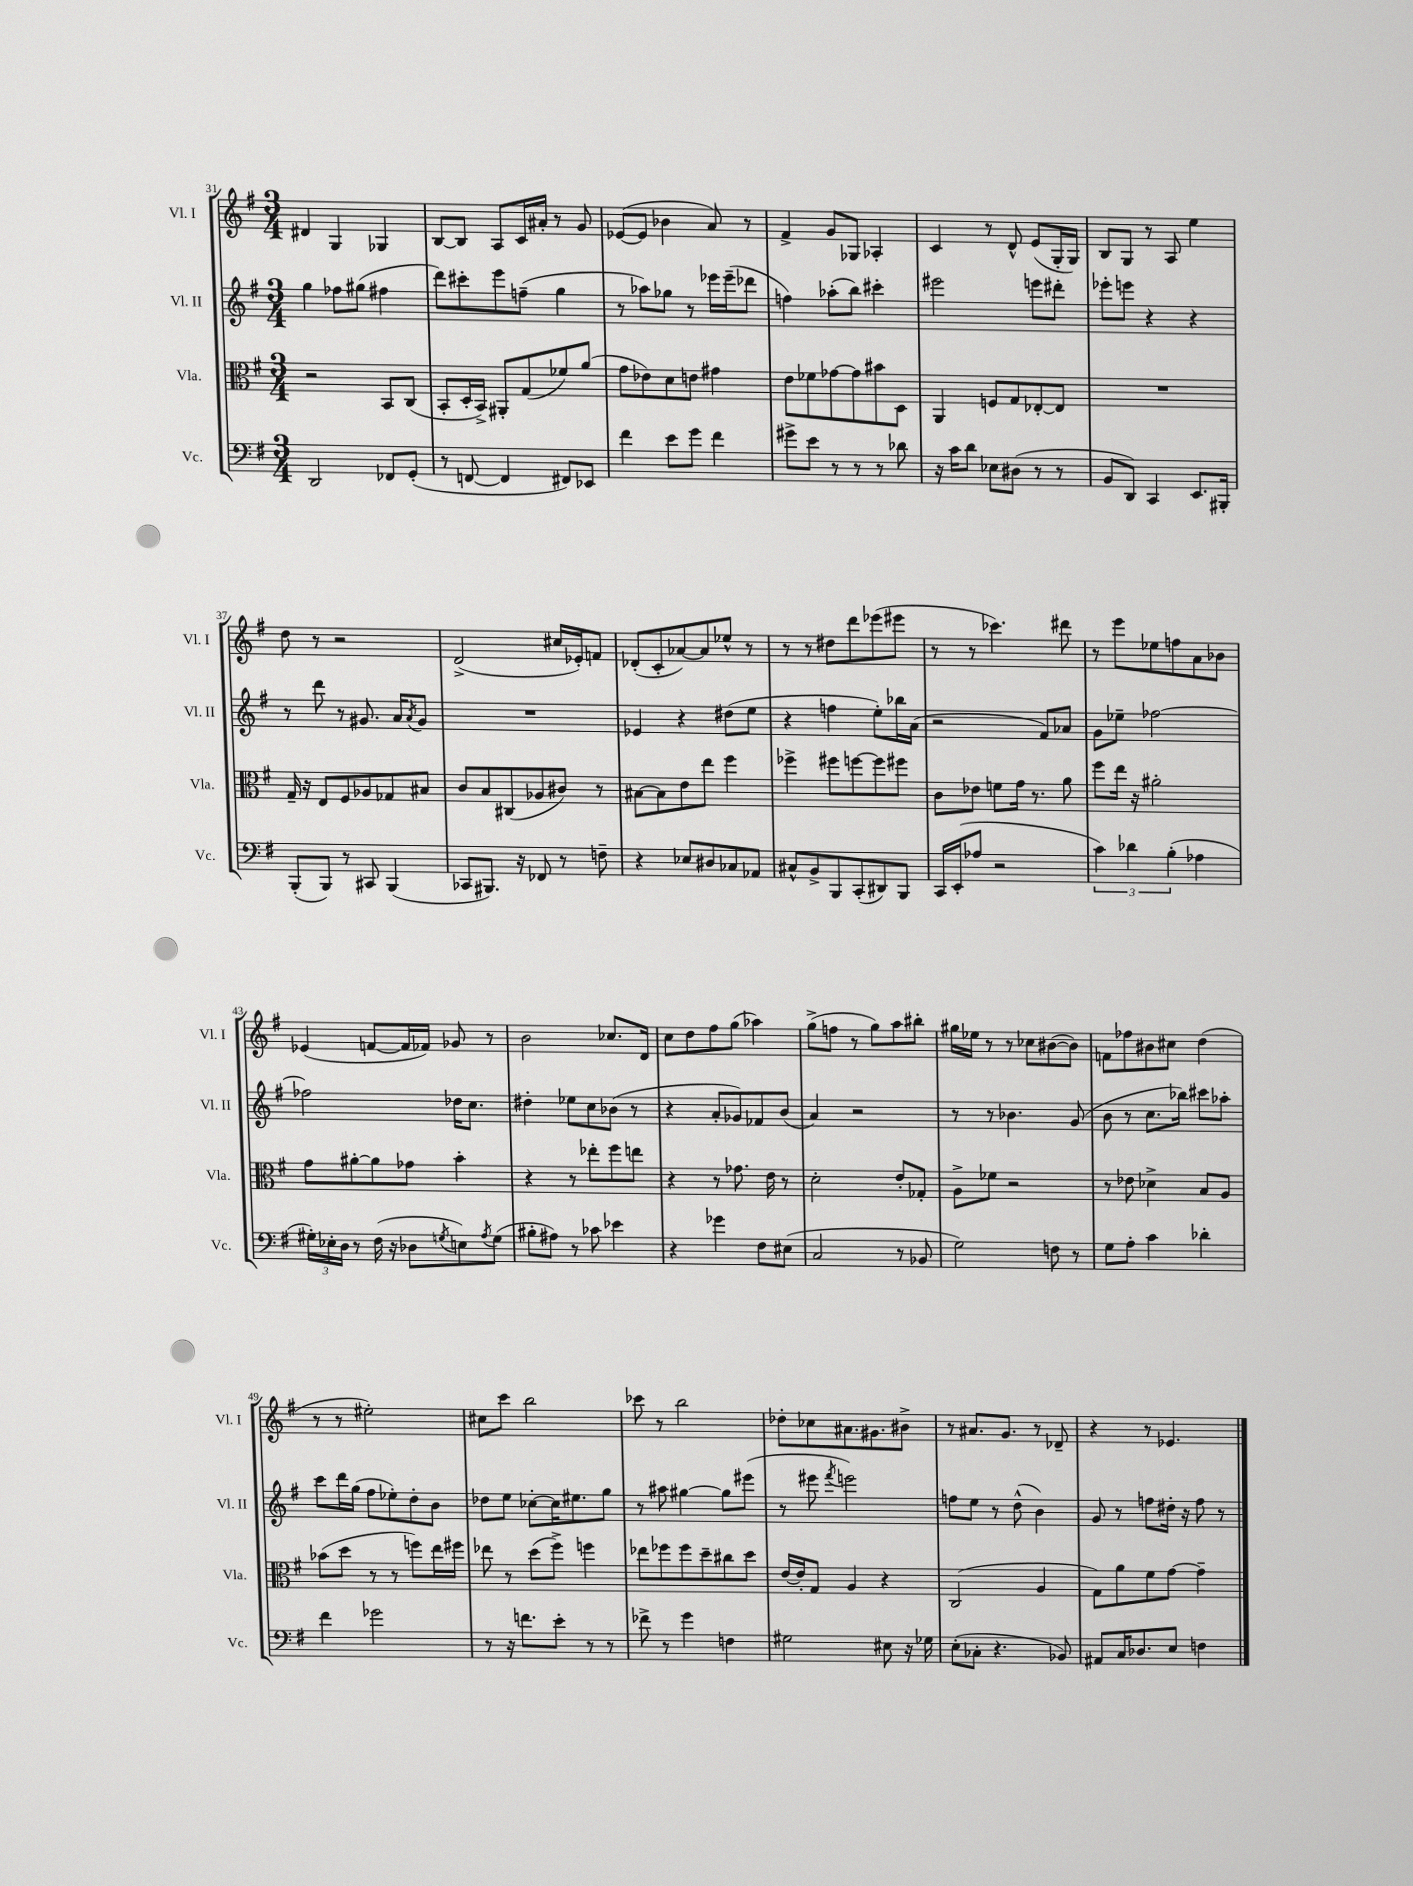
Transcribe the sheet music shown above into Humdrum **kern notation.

**kern	**kern	**kern	**kern
*part4	*part3	*part2	*part1
*staff4	*staff3	*staff2	*staff1
*I"Vc.	*I"Vla.	*I"Vl. II	*I"Vl. I
*I'Vc.	*I'Vla.	*I'Vl. II	*I'Vl. I
*clefF4	*clefC3	*clefG2	*clefG2
*k[f#]	*k[f#]	*k[f#]	*k[f#]
*M3/4	*M3/4	*M3/4	*M3/4
=31	=31	=31	=31
2DD/	2r	4gg\	4d#X/
.	.	8ff-X\L	4G/
.	.	(8gg#X\J	.
8FF-X/L	8BB/L	4ff#X\	4G-X/
(8GG'/J	(8C/J	.	.
=32	=32	=32	=32
8r	8BB'/L	8ddd\L)	[8B/L
[8FFn/	16D'/L	8ccc#X'\	8B/J]
.	16BB^/JJ)	.	.
4FF/]	8AA#X'/L	8eee\	8A/L
.	(8G/	(8ffn~\J	16c/L
.	.	.	16a#X'/JJ
8FF#X/L)	8f-X/)	4gg\	8r
8EE-X/J	(8a/J	.	8g/
=33	=33	=33	=33
4f#\	8g\L	8r	([8e-X/L
.	8e-X\)	8aa-X\L)	8e-/J]
8e\L	8d\	8gg-X\J	4b-X\
8g\J	8en\J	8r	.
4f#\	4g#X\	16eee-X\LL	8a/)
.	.	(16eee-~\J	.
.	.	8ddd-X\J	8r
=34	=34	=34	=34
8g#X^\L	8e\L	4ffn\)	4f#^/
8e\J	8f-X\	.	.
8r	[8g-X\	(8aa-X'\L	8g/L
8r	8g-\]	8bb\J)	8G-X/J
8r	8b#X\	4ccc#X'\	4A-X'/
8d-X\	8D\J	.	.
=35	=35	=35	=35
16r	4AA/	2eee#X\	4c/
16c\KL	.	.	.
8d\J	.	.	.
8E-X\L	8Fn/L	.	8r
(8D#X\J	8G/	.	8d^^/
8r	[8E-X'/	8eeen\L	(8e/L
8r	8E-/J]	8ddd#X'\J	16G'/L
.	.	.	16G/JJ)
=36	=36	=36	=36
8BB/L	2.r	8eee-X'\L	8B/L
8DD/J)	.	8eeen\J	8G/J
4CC/	.	4r	8r
.	.	.	8A/
8.EE/L	.	4r	4ee\
16BBB#X'/Jk	.	.	.
!!LO:LB:g=z
=37	=37	=37	=37
(8BBB'/L	16G~/	8r	8dd\
.	16r	.	.
8BBB/J)	8E/L	8ddd\	8r
8r	8F#/	8r	2r
8CC#X/	8A-X/	8.g#X/	.
(4BBB/	8G-X/	.	.
.	.	16a/KL	.
.	.	8qa/	.
.	8B#X/J	8g#/J	.
=38	=38	=38	=38
8CC-X/L	8c/L	2.r	(2d^/
8.BBB#X/J)	8B/	.	.
.	(8C#X/	.	.
16r	.	.	.
8FF-X/	8A-X/	.	.
8r	8c#X/J)	.	16cc#X/LL
.	.	.	16e-X'/J)
8Fn~\	8r	.	8fn/J
=39	=39	=39	=39
4r	[8B#X\L	4e-X/	(8d-X'/L
.	8B#\]	.	8c'/
8E-X/L	8e\	4r	[8a-X/)
8D#X/	8ee\J	.	8a-/]
8C-X/	4ff#\	(8dd#X\L	8ee-X^^/J
8AA-X/J	.	8ee\J	8r
=40	=40	=40	=40
8C#X^^/L	4ff-X^\	4r	8r
8BB^/	.	.	8r
8BBB/	8ff#X\L	4ffn\	8dd#X\L
(8CC'/	[8ffn\	.	8ddd\
8DD#X/)	8ff\]	8ee'\L)	(8eee-X\
8BBB/J	8ff#X\J	16bb-X\L	8eee#X\J
.	.	(16a\JJ	.
=41	=41	=41	=41
16CC/LL	8c\L	2r	8r
(16EE'/J	.	.	.
8A-X/J	8e-X\J	.	8r
2r	8fn\L	.	4.ccc-X\)
.	16g\Jk	.	.
.	8.r	.	.
.	.	8f#/L)	.
.	8a\	8a-X/J	8ddd#X\
=42	=42	=42	=42
6c\)	8ff#\L	8g\L	8r
.	16ee\Jk	8ee-X~\J	8eee\L
6d-X\	.	.	.
.	16r	.	.
.	2a#X'\	[2ff-X\	8ee-X\
(6B'\	.	.	.
.	.	.	8ffn\
4A-X\	.	.	8a\
.	.	.	8b-X\J
!!LO:LB:g=z
=43	=43	=43	=43
24G#X'\LL)	8g\L	2ff-X\]	(4e-X/
24E-X'\	.	.	.
24D\JJ	.	.	.
8r	[8a#X'\	.	.
(16F#\	8a#\]	.	[8fn/L
16r	.	.	.
8D-X\L	8g-X\J	.	16f/L]
.	.	.	16f-X/JJ)
8qGn/	.	.	.
8En\)	4b'\	16dd-X\KL	8g-X/
.	.	8.cc\J	.
8qA/	.	.	.
(8G\J	.	.	8r
=44	=44	=44	=44
8B#X'\L	4r	4dd#X'\	2b\
8A#X\J)	.	.	.
8r	8r	8ee-X\L	.
8c-X\	8ee-X'\L	8cc\	.
4e-X\	8ff#\	(8b-X\J	8.cc-X/L
.	8een\J	8r	.
.	.	.	16d/Jk
=45	=45	=45	=45
4r	4r	4r	8cc\L
.	.	.	8dd\
4g-X\	8r	8a'/L	8ff#\
.	8.g-X\	8g-X/)	(8gg\J
8F#\L	.	8f-X/	4aa-X\)
.	16e\	.	.
(8E#X\J	8r	(8b/J	.
=46	=46	=46	=46
2C/	2d'\	4a/)	(8gg^\L
.	.	.	8ffn\J
.	.	2r	8r
.	.	.	8gg\L)
8r	8e'/L	.	8aa\
8BB-X/	8G-X'/J	.	8bb#X'\J
=47	=47	=47	=47
2G\)	8A^\L	8r	16gg#X\LL
.	.	.	16ee-X\JJ
.	8f-X\J	8r	8r
.	2r	4.b-X\	8r
.	.	.	8cc-X\L
8Fn\	.	.	([8b#X\
8r	.	(8g/	8b#\J])
=48	=48	=48	=48
8G\L	8r	8b\	8fn\L
8A'\J	8e-X\	8r	8ff-X\
4c\	4d-X^\	8.cc\L	8b#X\
.	.	.	8cc#X\J
.	.	16bb-X\Jk)	.
4d-X'\	8B/L	8ccc#X\L	(4dd\
.	8A/J	8aa-X'\J	.
!!LO:LB:g=z
=49	=49	=49	=49
4f#\	(8b-X\L	8ccc\L	8r
.	8dd\J	16ddd\L	8r
.	.	(16gg\JJ	.
2g-X\	8r	8ff#\L	2ee#X'\)
.	8r	8ee-X'\)	.
.	8ffn\L)	8dd'\	.
.	16ee\L	8b\J	.
.	16ff#X\JJ	.	.
=50	=50	=50	=50
8r	8ee-X\	8dd-X\L	8cc#X\L
16r	8r	8ee\J	8ccc\J
8.fn\L	.	.	.
.	(8dd\L	[8cc-X'\L	2bb\
8e'\J	8ff#^\J)	16cc-\K]	.
.	.	8.ee#X\	.
8r	4ffn\	.	.
8r	.	8gg\J	.
=51	=51	=51	=51
8f-X^\	8ee-X\L	8r	8ccc-X\
8r	8ff-X\	8aa#X\	8r
4g\	8ff-\	[4gg#X\	2bb\
.	8dd~\	.	.
4Fn\	8cc#X\	8gg#\L]	.
.	8dd\J	(8eee#X\J	.
=52	=52	=52	=52
2G#X\	[16e/LL	8r	8dd-X'\L
.	16e'/J]	.	.
.	8G/J	8eee#X\	8cc-X\
.	.	8qfff#/	.
.	4A/	2eeen\)	8.a#X\
.	.	.	8.g#X\
8E#X\	4r	.	.
16r	.	.	8b#X^\J
16G-X\	.	.	.
=53	=53	=53	=53
(8E'\L	(2C/	8ffn\L	8r
8C-X'\J	.	8ee\J	8.a#X/L
4.r	.	8r	.
.	.	.	8.g/J
.	.	(8dd^^\	.
.	4A/	4b\)	8r
8BB-X/)	.	.	8d-X~/
=54	=54	=54	=54
8AA#X/L	8G\L)	8g/	4r
16C/K	8a\	8r	.
8.D-X/	.	.	.
.	8f#\	8ffn\L	8r
8E/J	[8g\J	16dd#X'\Jk	4.e-X/
.	.	16r	.
4Fn\	4g~\]	8ff\	.
.	.	8r	.
==	==	==	==
*-	*-	*-	*-
